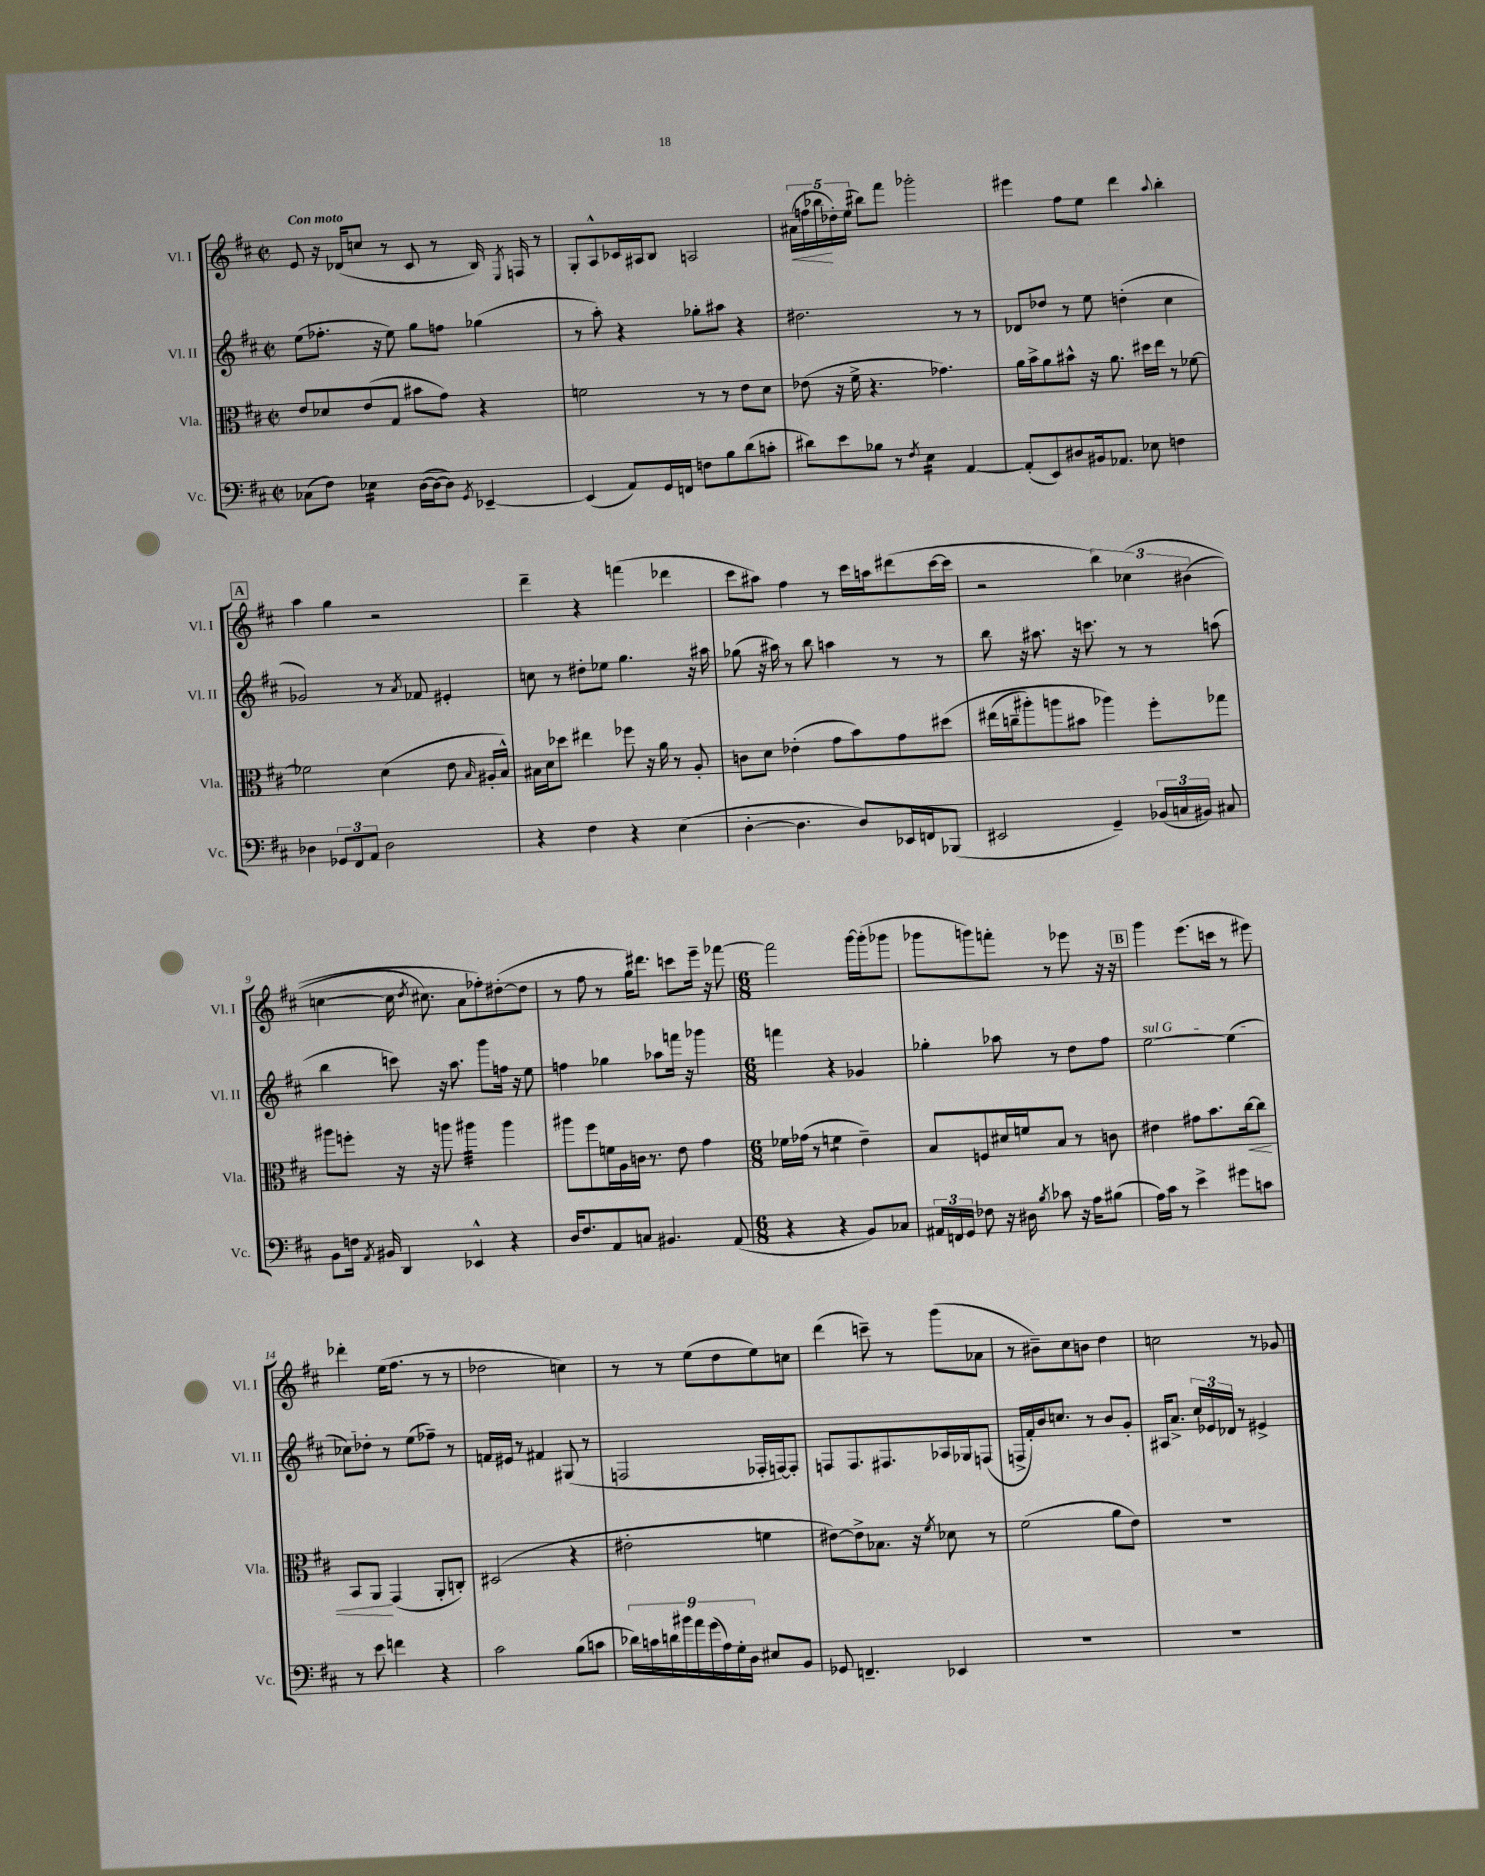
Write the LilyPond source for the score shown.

<<
\new StaffGroup <<
\new Staff = "s0" \with { instrumentName = "Vl. I" shortInstrumentName = "Vl. I" } {
    \clef treble \key d \major \defaultTimeSignature \time 2/2 \tempo "Con moto"
    \autoBeamOff e'8 r16 des'16[( c''8] r8 cis'8 r8 b16) \acciaccatura { e8 } f16 r8 |
    g8[-. a8-^ ces'16 ais16 b8] a2 |
    \tuplet 5/4 { ais'16[\<( f''16 bes''16\! des''16-.) e''16]( } bis''8[) fis'''8] ges'''2-. |
    eis'''4 fis''8[ e''8] d'''4 \appoggiatura { a''8 } b''4-. |
    \mark \markup { \box "A" } a''4 g''4 r2 |
    d'''4-- r4 f'''4( des'''4 |
    cis'''8[ ais''8]) fis''4 r8 cis'''16[ a''16 dis'''8( cis'''16~ cis'''16] |
    r2 \tuplet 3/2 { b''4) ces''4\( bis'4( } |
    c''4~ c''16 \acciaccatura { d''8 } cis''8.) a'8[ fes''8-.\) dis''8~-.( dis''8] |
    r8 fis''8 r8 g''16[) dis'''8.] c'''8[ e'''16]-- r16 fes'''8~ |
    \numericTimeSignature \time 6/8 fes'''2 g'''16[~ g'''16-.( ges'''8] |
    ges'''8[ g'''8) f'''8]-. r8 ees'''8 r16 r16 |
    \mark \markup { \box "B" } g'''4 e'''8.[( c'''16] r8 eis'''8) |
    des'''4-. e''16[( fis''8.] r8 r8 |
    des''2 c''4) |
    r8 r8 e''8[( d''8 e''8) c''8] |
    d'''4( c'''8--) r8 g'''8[( aes'8] |
    r8 bis'8[--) cis''8 b'8] d''4 |
    c''2 r8 ges'8 \bar "|." |
}
\new Staff = "s1" \with { instrumentName = "Vl. II" shortInstrumentName = "Vl. II" } {
    \clef treble \key d \major \defaultTimeSignature \time 2/2
    \autoBeamOff e''8[( fes''8.]-. r16 e''8) g''8[ f''8] ges''4( |
    r8 a''8-.) r4 ges''8[-. ais''8] r4 |
    dis''2. r8 r8 |
    des'8[ des''8] r8 e''8 d''4-.( cis''4 |
    \mark \markup { \box "A" } ges'2) r8 \acciaccatura { a'8 } fes'8 eis'4-. |
    c''8 r8 dis''8[-. ees''8] g''4. r16 ais''16 |
    ges''8( r16 ais''16) r8 b''8 a''4 r8 r8 |
    b''8 r16 ais''8. r16 c'''8. r8 r8 a''8( |
    b''4 c'''8) r16 a''8. g'''8[ f''16] r16 e''8 |
    f''4 ges''4 aes''8[ f'''16] r16 ges'''4 |
    \numericTimeSignature \time 6/8 f'''4 r4 ges'4 |
    ges''4-. aes''8 r8 d''8[ fis''8] |
    \mark \markup { \box "B" } \once \override TextSpanner.bound-details.left.text = \markup { \italic "sul G" } e''2~\startTextSpan e''4( |
    ces''8[) des''8]-.\stopTextSpan r8 e''8[( fes''8]--) r8 |
    f'16[ eis'16] r8 fis'4 gis8( r8 |
    f2 fes16[-. f16~) f8]-. |
    f8[ f8. fis8. aes16 ges16 f8]( |
    f16[-> fis'16-.) b'16 c''8.] r8 b'8[ g'8]-. |
    ais16[ a'8.]-> \tuplet 3/2 { cis''16[ ees'16 des'16] } r8 eis'4-> \bar "|." |
}
\new Staff = "s2" \with { instrumentName = "Vla." shortInstrumentName = "Vla." } {
    \clef alto \key d \major \defaultTimeSignature \time 2/2
    \autoBeamOff e'8[ des'8 e'8( g8] bis'8[ g'8]) r4 |
    f'2 r8 r8 e'8[ d'8] |
    ees'8( r16 fis'16-> r4. ges'4.) |
    a'16[ b'16-> a'8 bis'8]-^ r16 a'8. dis''16[ e''16] r8 fes'8~ |
    \mark \markup { \box "A" } fes'2 d'4( e'8 \grace { b16 } ais16[-. b16]-^) |
    bis16[ d'16 des''8] eis''4 fes''8 r16 a'16 r8 a8-. |
    c'8[ d'8] ees'4-.( g'8[ b'8) g'8 dis''8]\( |
    eis''16[( c''16-- ais''8-.) a''8 bis'8] aes''4\) fis''8[-. ges''8] |
    ais''8[ f''8]-. r16 r16 a''8 ais''4:32 ais''4 |
    ais''8[ fis''8 f'16 a16 c'16] r8. e'8 g'4 |
    \numericTimeSignature \time 6/8 fes'16[ ges'16]( r8 f'4:8 e'4--) |
    b8[ f8 dis'16 f'16 b8] r8 c'8 |
    \mark \markup { \box "B" } eis'4 gis'8[ b'8. cis''16~\< cis''8] |
    b,8[ a,8]\! g,4( a,8[-. c8]-.) |
    dis2( r4 |
    eis'2-. f'4 |
    eis'8[~) eis'8-> bes8.] r16 \acciaccatura { fis'8 } des'8 r8 |
    fis'2( a'8[ e'8]) |
    R2. \bar "|." |
}
\new Staff = "s3" \with { instrumentName = "Vc." shortInstrumentName = "Vc." } {
    \clef bass \key d \major \defaultTimeSignature \time 2/2
    \autoBeamOff ces8[( fis8]) ees4:16 d16[~( d16~ d8]) \acciaccatura { g,8 } ees,4~-- |
    ees,4( a,8[) g,16 f,16] f8[ b8 d'8( c'8]-. |
    dis'8[) e'8 bes8] r8 \acciaccatura { fis8 } e4:16 a,4~ |
    a,8[-.( e,8) dis8 bis,16 aes,8.] ees8 f4 |
    \mark \markup { \box "A" } des4 \tuplet 3/2 { ges,8[ fis,8 a,8] } des2 |
    r4 fis4 r4 e4( |
    d4~-. d4. d8[) ees,16 f,16 bes,,8]( |
    eis,2 g,4--) \tuplet 3/2 { bes,16[( c16 bis,16]) } cis8 |
    b,8[ f16] \acciaccatura { a,8 } bis,16 d,4 ees,4-^ r4 |
    d16[ fis8. a,8 c8] bis,4. a,8( |
    \numericTimeSignature \time 6/8 r4 r4 b,8[) ces8] |
    \tuplet 3/2 { ais,16[ f,16 g,16] } fes8 r16 dis16 \acciaccatura { b8 } ces'8 r16 a16[ bis8]( |
    \mark \markup { \box "B" } a16[) cis'16] r8 e'4-> gis'8[ c'8] |
    r8 e'8 f'4 r4 |
    cis'2 b8[( c'8] |
    \tuplet 9/8 { des'16[) c'16 d'16 bis'16 a'16 g'16( a16) g16-. d16] } eis8[ b,8] |
    ges,8 f,4.-- ees,4 |
    R2. |
    R2. \bar "|." |
}
>>
>>
